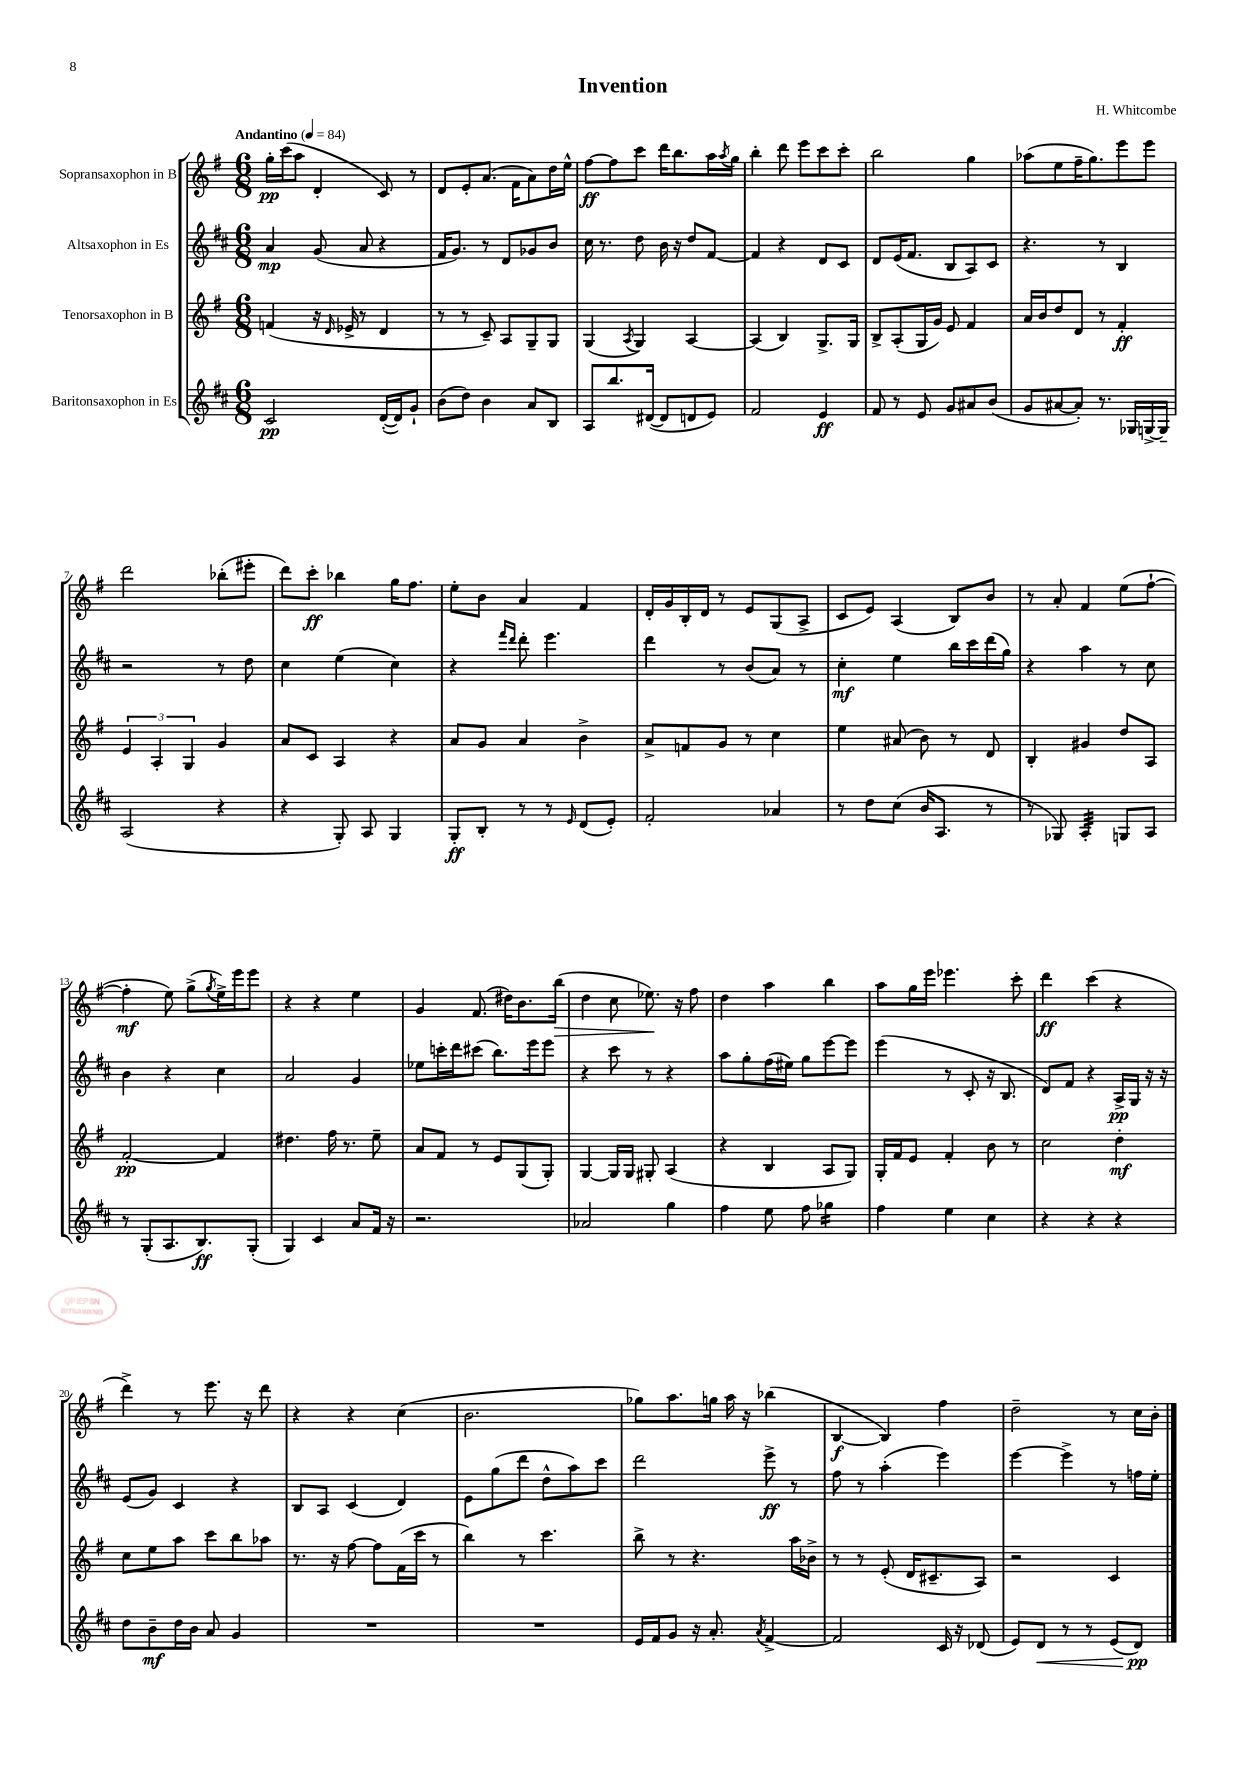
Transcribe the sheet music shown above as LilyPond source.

\header { title = "Invention" composer = "H. Whitcombe" }
<<
\new StaffGroup <<
\new Staff = "s0" \with { instrumentName = "Sopransaxophon in B" } {
    \clef treble \key g \major \numericTimeSignature \time 6/8 \tempo "Andantino" 4 = 84
    g''16-.\pp c'''16( a''8 d'4-. c'8) r8 |
    d'8 e'8-. a'8.( fis'16 a'8) d''16 e''16-^ |
    fis''8~\ff fis''8 c'''8 d'''16 b''8. a''16 \acciaccatura { a''8 } g''16 |
    b''4-. d'''8 e'''8 c'''8 c'''8-. |
    b''2 g''4 |
    aes''8( e''8 fis''16-- g''8.) e'''8 e'''8 |
    d'''2 bes''8-.( eis'''8-. |
    d'''8) c'''8-.\ff bes''4 g''16 fis''8. |
    e''8-. b'8 a'4 fis'4 |
    d'16-. g'16 b16-. d'16 r8 e'8 g8( a8-> |
    c'8 e'8) a4( b8) b'8 |
    r8 a'8-. fis'4 e''8( fis''8~-! |
    fis''4-.\mf e''8) g''8->( \acciaccatura { g''8 } e''16->) e'''16 e'''8 |
    r4 r4 e''4 |
    g'4 fis'8.( dis''16) b'8. b''16\>( |
    d''4 c''8 ees''8.\!) r16 fis''8 |
    d''4 a''4 b''4 |
    a''8 g''16 e'''16 ees'''4. c'''8-. |
    d'''4\ff c'''4( r4 |
    d'''4->) r8 e'''8. r16 d'''8 |
    r4 r4 c''4( |
    b'2. |
    ges''8) a''8. g''16 a''16 r16 bes''4( |
    b4~\f b4) fis''4 |
    d''2-- r8 c''16 b'16-. \bar "|." |
}
\new Staff = "s1" \with { instrumentName = "Altsaxophon in Es" } {
    \clef treble \key d \major \numericTimeSignature \time 6/8
    a'4\mp g'8( a'8 r4 |
    fis'16 g'8.) r8 d'8 ges'8 b'8 |
    cis''16 r8. d''8 b'16 r16 d''8 fis'8~ |
    fis'4 r4 d'8 cis'8 |
    d'8 e'16( fis'8. b8 a8) cis'8 |
    r4. r8 b4 |
    r2 r8 d''8 |
    cis''4 e''4( cis''4) |
    r4 \grace { fis'''16 d'''16 } d'''8-. e'''4. |
    d'''4 r8 b'8( a'8) r8 |
    cis''4-.\mf e''4 b''16 cis'''16 d'''16( g''16) |
    r4 a''4 r8 cis''8 |
    b'4 r4 cis''4 |
    a'2 g'4 |
    ees''8 c'''16-. d'''16 cis'''8( b''8.) e'''16 e'''8 |
    r4 cis'''8 r8 r4 |
    a''8 g''8-. fis''16( eis''16) g''8 e'''8~ e'''8 |
    e'''4( r8 cis'8-. r16 b8. |
    d'8) fis'8 r4 a16->\pp g16 r16 r16 |
    e'8( g'8) cis'4 r4 |
    b8 a8 cis'4( d'4) |
    e'8 g''8( d'''8 d''8-^ a''8) cis'''8 |
    d'''2 e'''8->\ff r8 |
    fis''8 r8 a''4-.( e'''4) |
    e'''4~ e'''4-> r8 f''16 e''16-. \bar "|." |
}
\new Staff = "s2" \with { instrumentName = "Tenorsaxophon in B" } {
    \clef treble \key g \major \numericTimeSignature \time 6/8
    f'4( r16 \grace { d'16 } ees'16-> r8 d'4 |
    r8 r8 c'8--) a8 g8-- g8 |
    g4( \acciaccatura { a8 } g4) a4~ |
    a4( b4) g8.-> g16 |
    b8-> a8-.( g16 g'16) e'8 fis'4 |
    a'16 b'16 d''8 d'8 r8 fis'4-.\ff |
    \tuplet 3/2 { e'4 a4-. g4 } g'4 |
    a'8 c'8 a4 r4 |
    a'8 g'8 a'4 b'4-> |
    a'8-> f'8 g'8 r8 c''4 |
    e''4 ais'8( b'8) r8 d'8 |
    b4-. gis'4 d''8 a8 |
    fis'2~-.\pp fis'4 |
    dis''4. fis''16 r8. e''8-- |
    a'8 fis'8 r8 e'8 g8( g8-.) |
    g4~ g16 g16 gis8-. a4( |
    r4 b4 a8 g8) |
    g16-. fis'16 e'8 fis'4-. b'8 r8 |
    c''2 d''4-.\mf |
    c''8 e''8 a''8 c'''8 b''8 aes''8 |
    r8. r16 fis''8~ fis''8 fis'16( c'''16 r8 |
    b''4) r8 c'''4. |
    b''8-> r8 r4. a''16 bes'16-> |
    r8 r8 e'8-.( d'16 cis'8.-- a8) |
    r2 c'4 \bar "|." |
}
\new Staff = "s3" \with { instrumentName = "Baritonsaxophon in Es" } {
    \clef treble \key d \major \numericTimeSignature \time 6/8
    cis'2\pp d'16~-.( d'16) g'8-! |
    b'8( d''8) b'4 a'8 b8 |
    a8 b''8. dis'16~( dis'8 d'8 e'8) |
    fis'2 e'4\ff |
    fis'8 r8 e'8 g'8 ais'8 b'8( |
    g'8 ais'8~ ais'8-.) r8. ges16 g16~-> g16-- |
    a2( r4 |
    r4 g8-.) a8 g4 |
    g8-.\ff b8-. r8 r8 \grace { e'16 } d'8( e'8-.) |
    fis'2-. aes'4 |
    r8 d''8 cis''8( b'16 a8. r8 |
    r8 ges8) a4:32-. g8 a8 |
    r8 g8-.( a8. b8.\ff) g8-.( |
    g4) cis'4 a'8 fis'16 r16 |
    r2. |
    aes'2 g''4 |
    fis''4 e''8 fis''8 ges''4:16 |
    fis''4 e''4 cis''4 |
    r4 r4 r4 |
    d''8 b'8--\mf d''16 b'16 a'8 g'4 |
    R2. |
    R2. |
    e'16 fis'16 g'8 r16 a'8.-. \acciaccatura { a'8 } fis'4~-> |
    fis'2 cis'16 r16 des'8( |
    e'8) d'8\< r8 r8 e'8( d'8\pp\!) \bar "|." |
}
>>
>>
